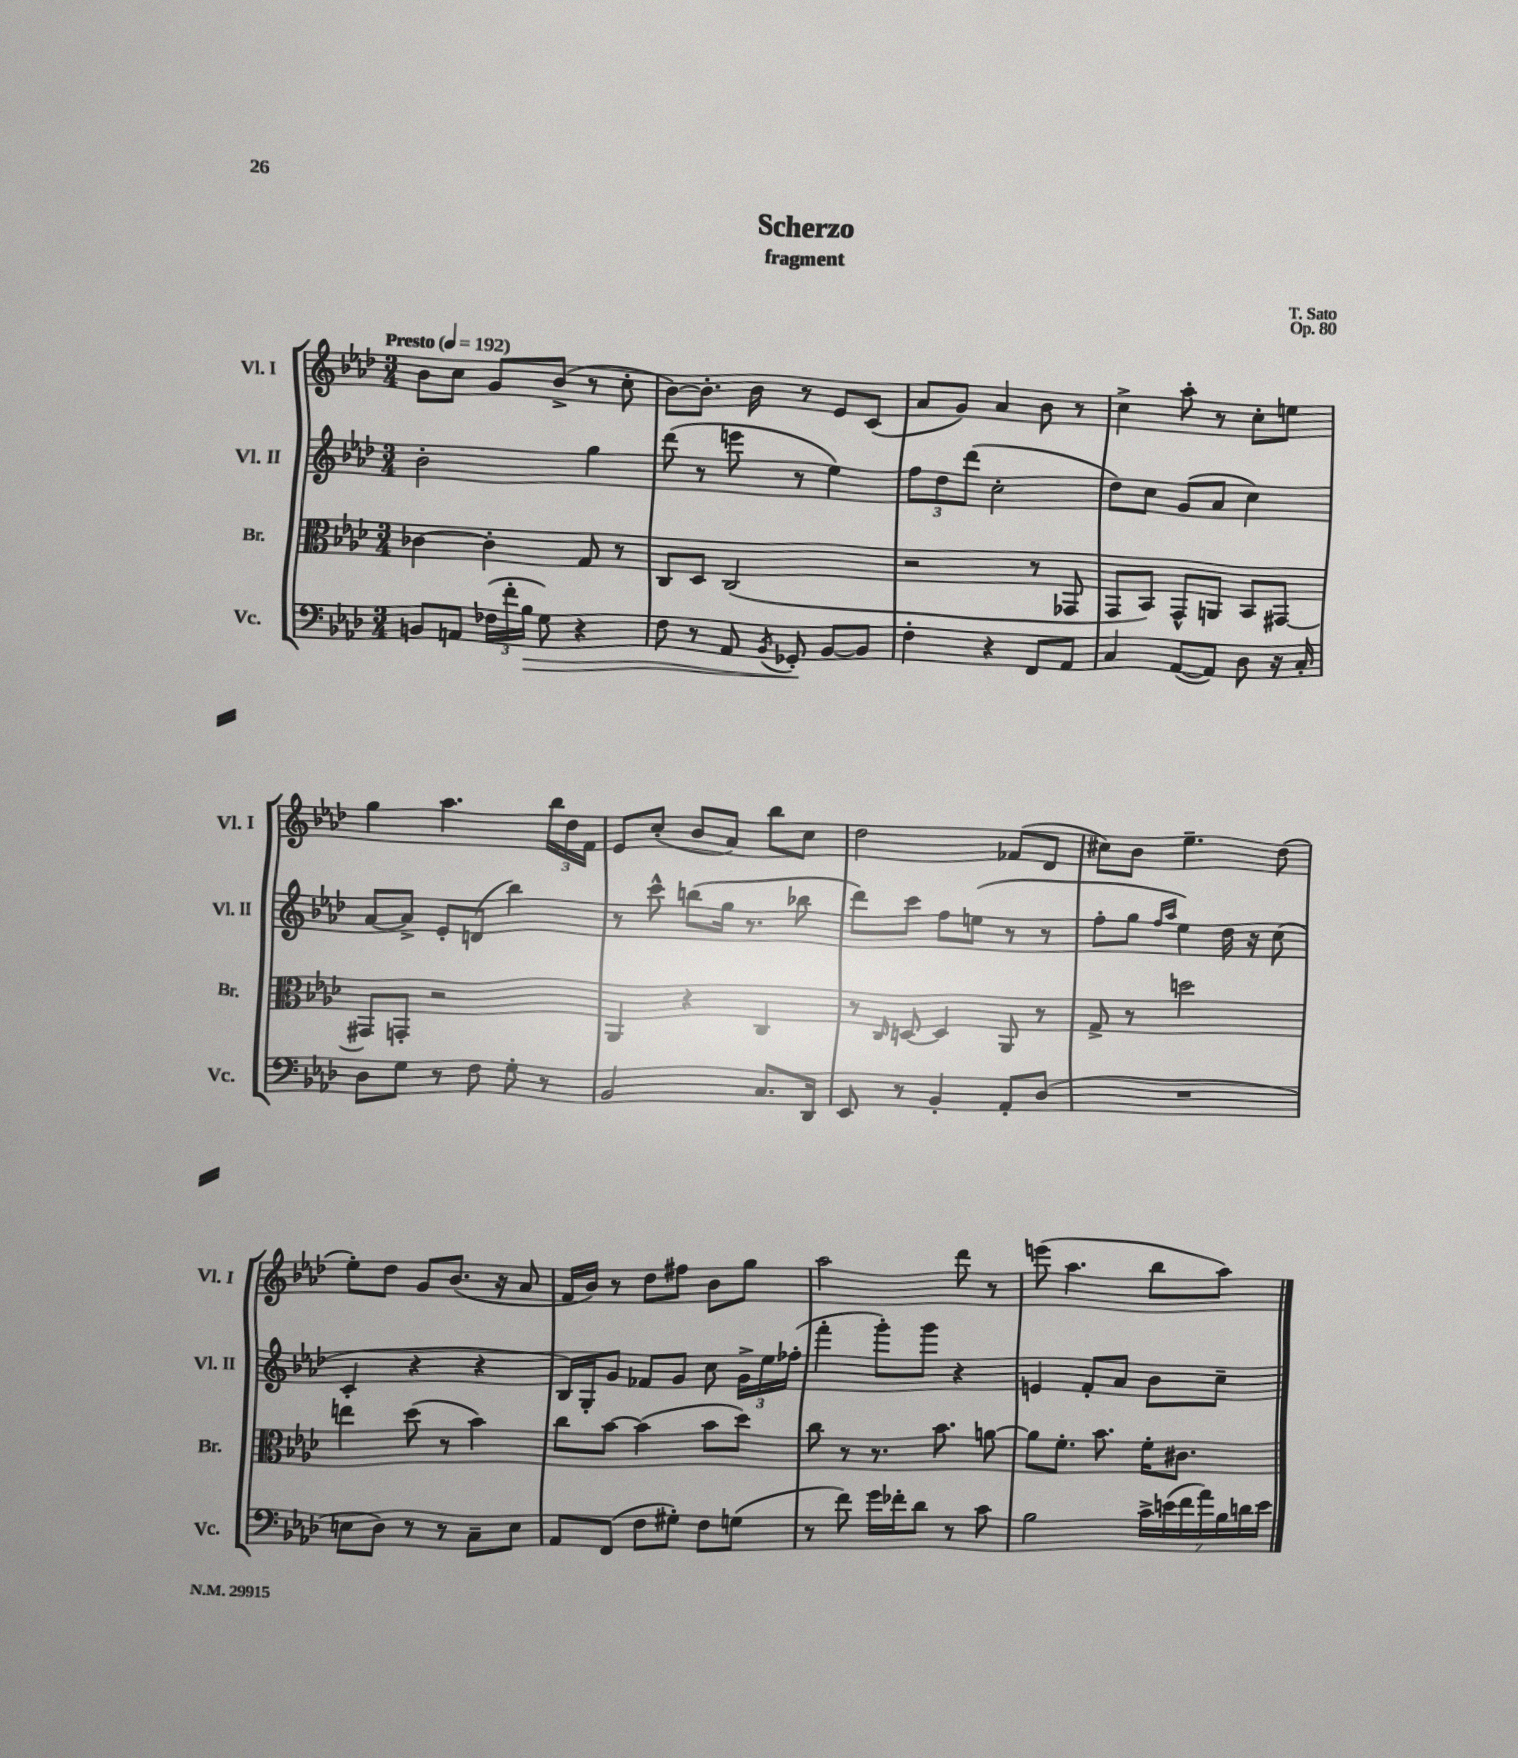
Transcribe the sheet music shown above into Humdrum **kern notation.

**kern	**kern	**kern	**kern
*staff4	*staff3	*staff2	*staff1
*clefF4	*clefC3	*clefG2	*clefG2
*k[b-e-a-d-]	*k[b-e-a-d-]	*k[b-e-a-d-]	*k[b-e-a-d-]
*M3/4	*M3/4	*M3/4	*M3/4
*MM192	*MM192	*MM192	*MM192
8BB	[4c-	2b-'	8b-
8AA	.	.	8cc
(24F-	4c-']	.	8g
24f'	.	.	.
24B-	.	.	.
8G)	.	.	(8b-^
4r	8G	4gg	8r
.	8r	.	8cc'
=	=	=	=
8F	8C	(8ddd-	[8b-)
8r	8D-	8r	8.b-']
8AA-	(2C	8eee	.
.	.	.	16b-
8qBB-	.	.	.
8GG-'	.	8r	8r
[8BB-	.	4ee-)	8e-
8BB-]	.	.	(8c
=	=	=	=
4F'	2r	12ff	8a-
.	.	12dd-	.
.	.	.	8g)
.	.	(12ddd-	.
4r	.	2cc'	4a-
8FF	8r	.	8b-
8AA-	8GG-	.	8r
=	=	=	=
4C	8GG	8dd-)	4cc^
.	8BB-)	8cc	.
([8AA-	8GG^^	(8g	8aa-'
8AA-])	8AA	8a-	8r
8D-	8BB-	4cc)	8cc'
16r	[8GG#	.	8ee
16C'	.	.	.
=	=	=	=
8D-	8GG#]	[8a-	4gg
8G	8GG'	8a-^]	.
8r	2r	8e-'	4.aa-
8F	.	(8d	.
8G'	.	4bb-)	.
8r	.	.	24bb-
.	.	.	24dd-
.	.	.	24f
=	=	=	=
2BB-	4AA-	8r	8e-
.	.	8ccc^^	(8cc'
.	4r	(8bb	8b-
.	.	16gg	8a-)
.	.	8.r	.
8.C	4C	.	8bb-
.	.	8bb-	8cc
16DD-	.	.	.
=	=	=	=
8EE-	8r	8ddd-)	2dd-
.	16qqC	.	.
8r	[8D	8ccc	.
4BB-'	4D]	8ff	.
.	.	(8ee	.
8AA-'	8AA-	8r	(8f-
(8D-	8r	8r	8d-
=	=	=	=
2.r	8G^	8ff'	8cc#)
.	8r	8gg	8b-
.	.	16qqff	.
.	.	16qqaa-	.
.	2dd	4ee-)	4.ee-~
.	.	16dd-	.
.	.	16r	.
.	.	(8cc	(8dd-
=	=	=	=
8E	4ee	4c'	8ee-')
8D-)	.	.	8dd-
8r	(8dd-	4r	8g
8r	8r	.	(8.b-
8C~	4b-)	4r	.
.	.	.	16r
8E	.	.	8a-
=	=	=	=
8AA-	8cc	16B-)	16f
.	.	16G'	16b-)
(8FF	[8b-	8g	8r
8F	(4b-]	8f-	8dd-
8G#')	.	8g	8ff#
8F	8b-	8cc	8b-
(8G	8dd-)	24g^	8gg
.	.	24ee-	.
.	.	(24ff-'	.
=	=	=	=
8r	8cc	4fff'	2aa-
8f)	8r	.	.
16g	8.r	8ggg')	.
16f-'	.	.	.
8d-	.	8ggg	.
.	8.b-	.	.
8r	.	4r	8ddd-
8c	[8a	.	8r
=	=	=	=
2B-	8a]	4e	(8eee
.	8.f'	.	4.aa-
.	.	8f'	.
.	8.b-	.	.
.	.	8a-	.
28c^	16f'	8b-	8bb-
(28e	.	.	.
.	8.c#	.	.
28f	.	.	.
28a-)	.	.	.
.	.	8cc~	8aa-)
28B-	.	.	.
28d	.	.	.
28e	.	.	.
==	==	==	==
*-	*-	*-	*-
